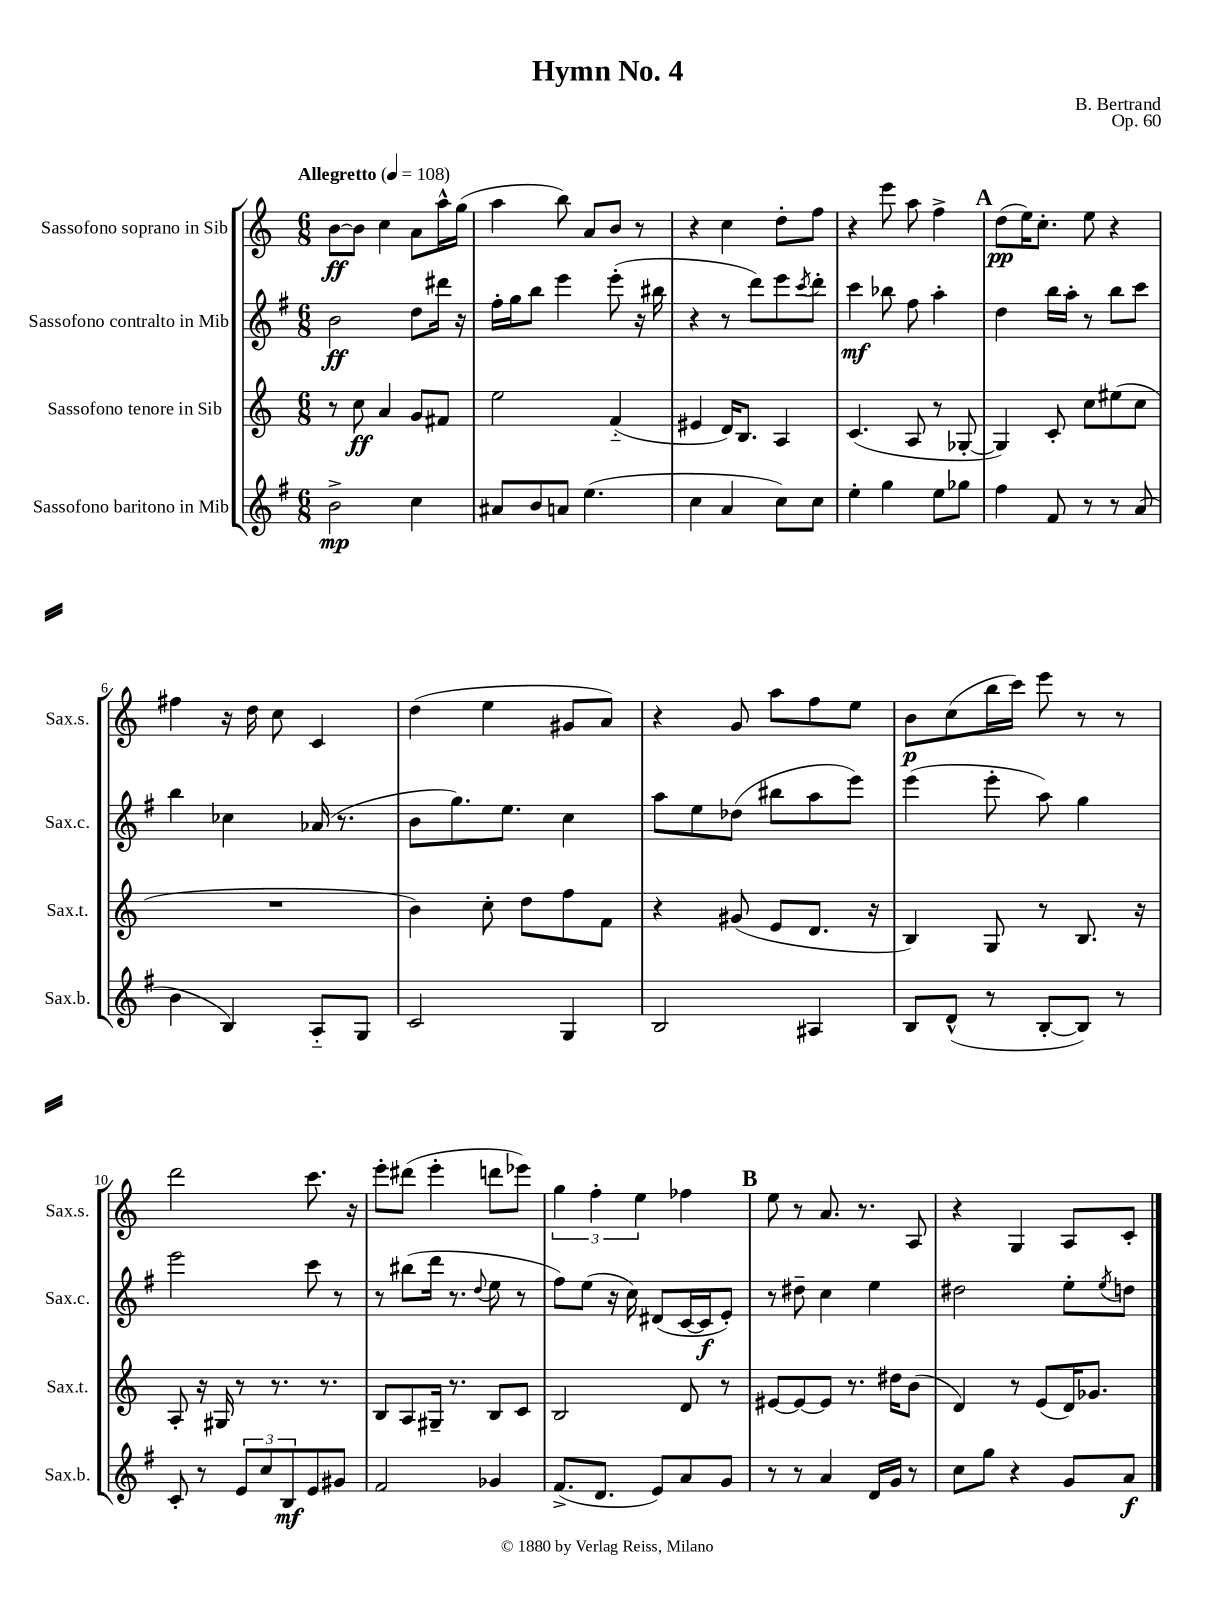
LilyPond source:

\header { title = "Hymn No. 4" composer = "B. Bertrand" opus = "Op. 60" }
<<
\new StaffGroup <<
\new Staff = "s0" \with { instrumentName = "Sassofono soprano in Sib" shortInstrumentName = "Sax.s." } {
    \clef treble \key c \major \numericTimeSignature \time 6/8 \tempo "Allegretto" 4 = 108
    b'8~\ff b'8 c''4 a'8 a''16-^ g''16( |
    a''4 b''8) a'8 b'8 r8 |
    r4 c''4 d''8-. f''8 |
    r4 e'''8 a''8 f''4-> |
    \mark \markup { \bold "A" } d''8\pp( e''16) c''8.-. e''8 r4 |
    fis''4 r16 d''16 c''8 c'4 |
    d''4( e''4 gis'8 a'8) |
    r4 g'8 a''8 f''8 e''8 |
    b'8\p c''8( b''16 c'''16) e'''8 r8 r8 |
    d'''2 c'''8. r16 |
    e'''8-. dis'''8( e'''4-. d'''8 ees'''8) |
    \tuplet 3/2 { g''4 f''4-. e''4 } fes''4 |
    \mark \markup { \bold "B" } e''8 r8 a'8. r8. a8 |
    r4 g4 a8 c'8-. \bar "|." |
}
\new Staff = "s1" \with { instrumentName = "Sassofono contralto in Mib" shortInstrumentName = "Sax.c." } {
    \clef treble \key g \major \numericTimeSignature \time 6/8
    b'2\ff d''8 dis'''16 r16 |
    fis''16-. g''16 b''8 e'''4 e'''8-.( r16 bis''16 |
    r4 r8 d'''8) e'''8 \acciaccatura { c'''8 } d'''8-. |
    c'''4\mf bes''8 fis''8 a''4-. |
    \mark \markup { \bold "A" } d''4 b''16 a''16-. r8 b''8 c'''8 |
    b''4 ces''4 aes'16( r8. |
    b'8 g''8.) e''8. c''4 |
    a''8 e''8 des''8( bis''8 a''8 e'''8) |
    e'''4( e'''8-. a''8) g''4 |
    e'''2 c'''8 r8 |
    r8 bis''8( d'''16 r8. \appoggiatura { d''8 } e''8 r8 |
    fis''8) e''8( r16 c''16) dis'8( c'16~ c'16\f e'8-.) |
    \mark \markup { \bold "B" } r8 dis''8-- c''4 e''4 |
    dis''2 e''8-. \acciaccatura { e''8 } d''8 \bar "|." |
}
\new Staff = "s2" \with { instrumentName = "Sassofono tenore in Sib" shortInstrumentName = "Sax.t." } {
    \clef treble \key c \major \numericTimeSignature \time 6/8
    r8 c''8\ff a'4 g'8 fis'8 |
    e''2 f'4-_( |
    eis'4 d'16) b8. a4 |
    c'4.( a8 r8 ges8~-. |
    \mark \markup { \bold "A" } ges4) c'8-. c''8 eis''8( c''8 |
    R2. |
    b'4) c''8-. d''8 f''8 f'8 |
    r4 gis'8( e'8 d'8. r16 |
    b4) g8 r8 b8. r16 |
    a8-. r16 gis16 r8 r8. r8. |
    b8 a8 gis16-- r8. b8 c'8 |
    b2 d'8 r8 |
    \mark \markup { \bold "B" } eis'8~ eis'8~ eis'8 r8. dis''16 b'8( |
    d'4) r8 e'8( d'16) ges'8. \bar "|." |
}
\new Staff = "s3" \with { instrumentName = "Sassofono baritono in Mib" shortInstrumentName = "Sax.b." } {
    \clef treble \key g \major \numericTimeSignature \time 6/8
    b'2->\mp c''4 |
    ais'8 b'8 a'8 e''4.( |
    c''4 a'4 c''8) c''8 |
    e''4-. g''4 e''8 ges''8 |
    \mark \markup { \bold "A" } fis''4 fis'8 r8 r8 a'8( |
    b'4 b4) a8-_ g8 |
    c'2 g4 |
    b2 ais4 |
    b8 d'8-^( r8 b8~-. b8) r8 |
    c'8-. r8 \tuplet 3/2 { e'8 c''8 b8\mf } e'8 gis'8 |
    fis'2 ges'4 |
    fis'8.->( d'8. e'8) a'8 g'8 |
    \mark \markup { \bold "B" } r8 r8 a'4 d'16 g'16 r8 |
    c''8 g''8 r4 g'8 a'8\f \bar "|." |
}
>>
>>
